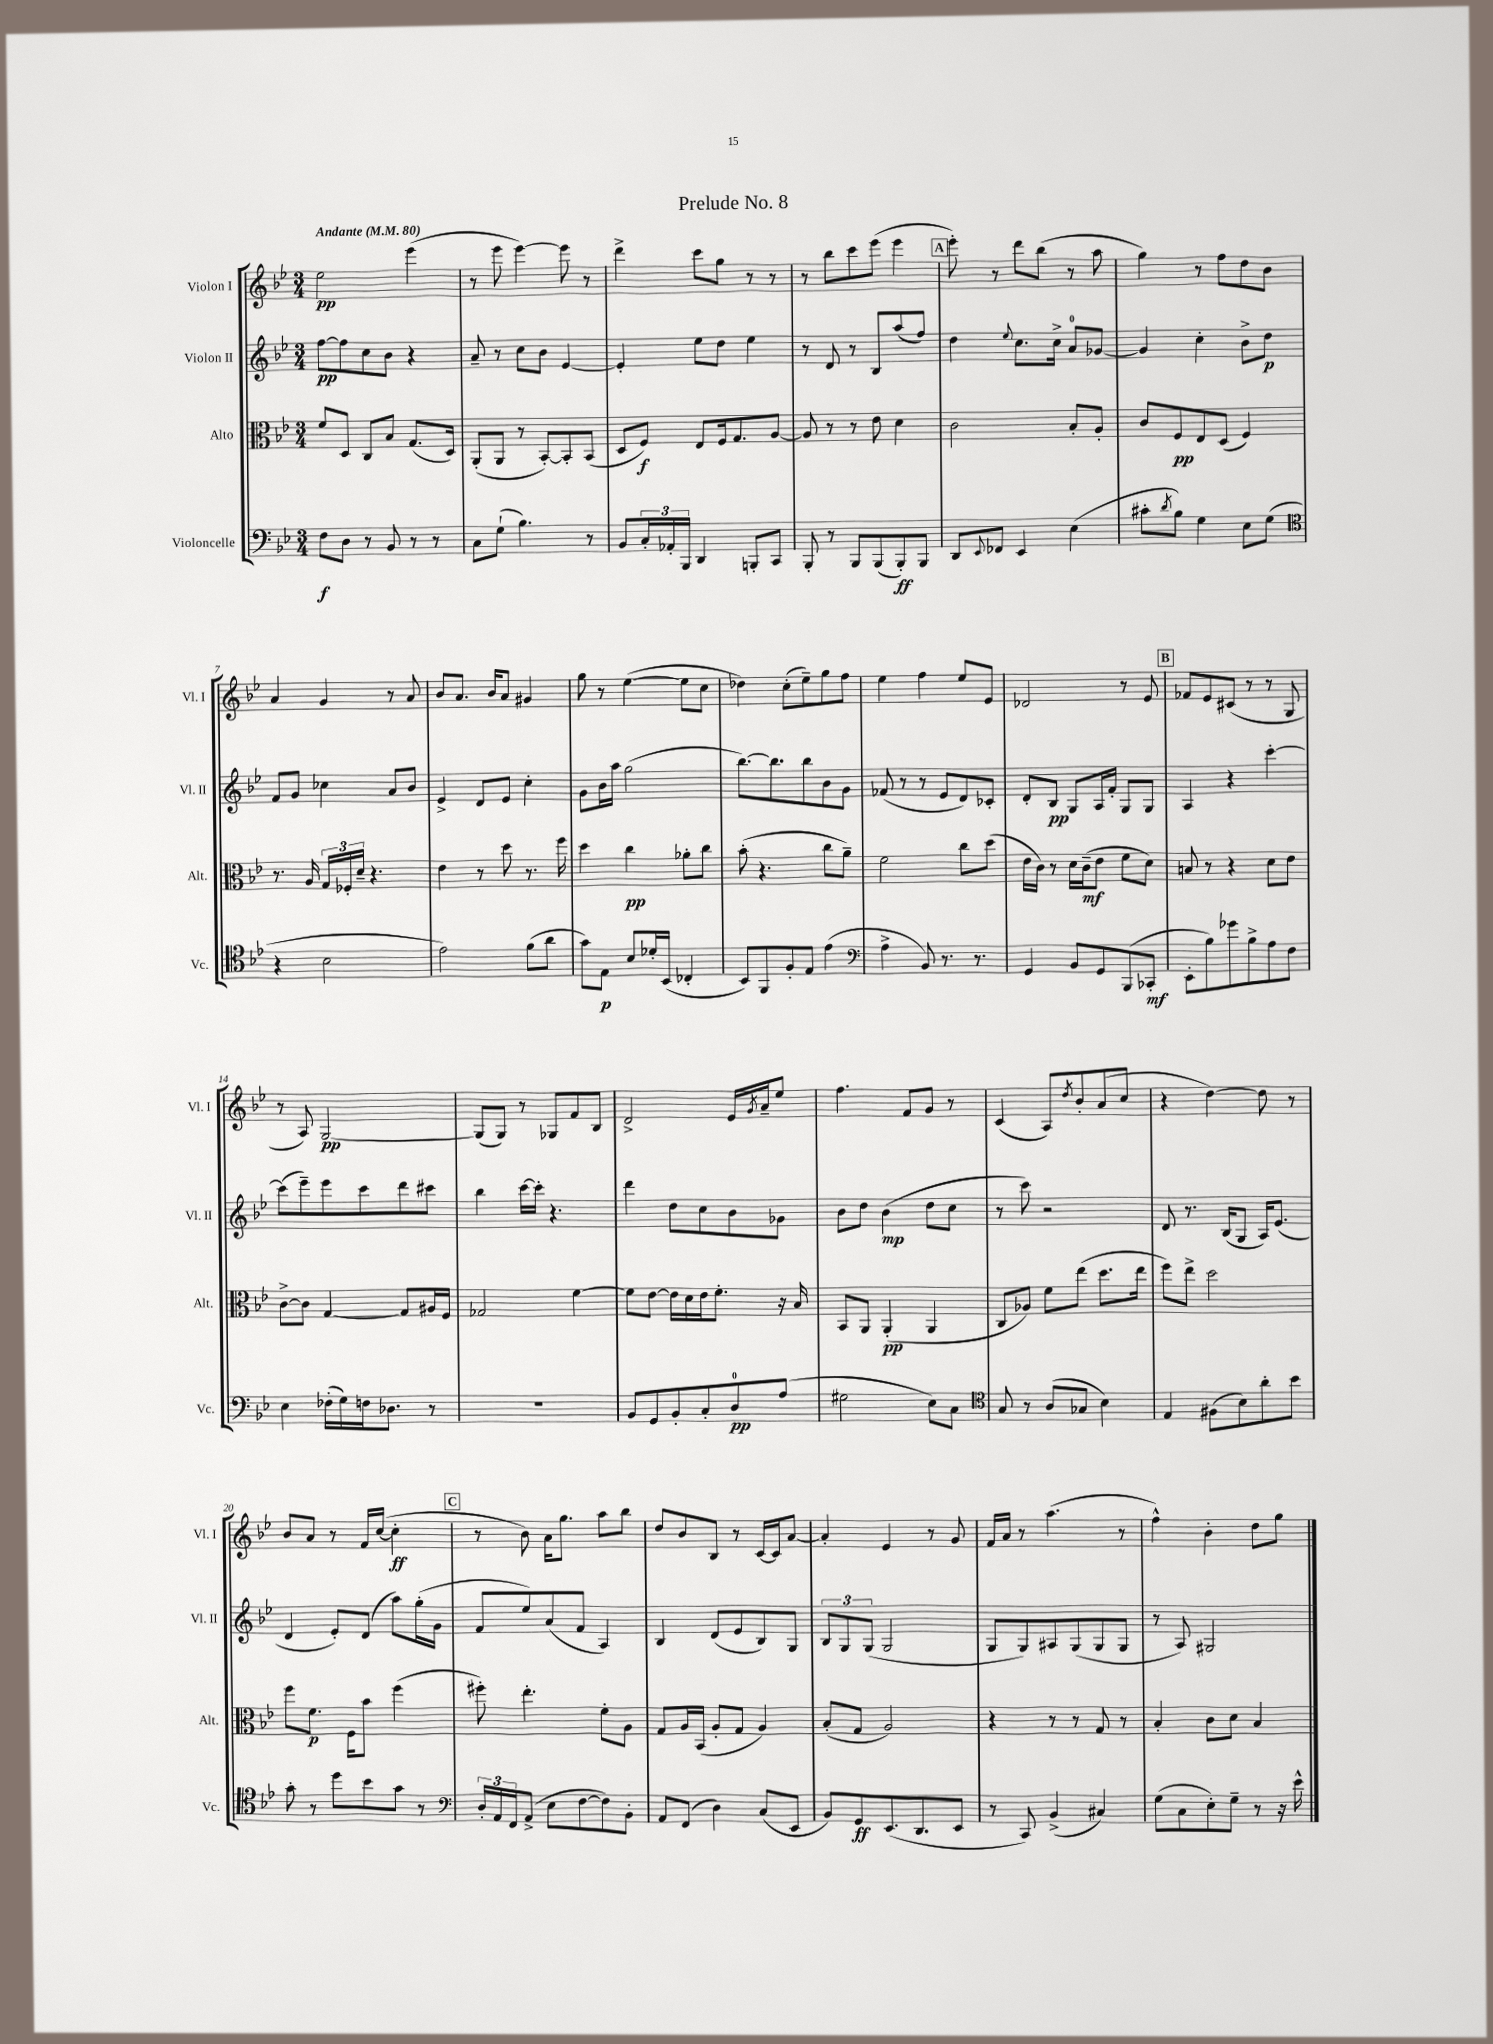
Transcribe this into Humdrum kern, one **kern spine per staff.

**kern	**dynam	**kern	**dynam	**kern	**dynam	**kern	**dynam
*part4	*part4	*part3	*part3	*part2	*part2	*part1	*part1
*staff4	*staff4	*staff3	*staff3	*staff2	*staff2	*staff1	*staff1
*I"Violoncelle	*	*I"Alto	*	*I"Violon II	*	*I"Violon I	*
*I'Vc.	*	*I'Alt.	*	*I'Vl. II	*	*I'Vl. I	*
*clefF4	*	*clefC3	*	*clefG2	*	*clefG2	*
*k[b-e-]	*	*k[b-e-]	*	*k[b-e-]	*	*k[b-e-]	*
*M3/4	*	*M3/4	*	*M3/4	*	*M3/4	*
*MM80	*	*MM80	*	*MM80	*	*MM80	*
=1	=1	=1	=1	=1	=1	=1	=1
!	!	!	!	!	!	!LO:TX:a:B:t=Andante	!
8F\L	f	8f/L	.	[8ff\L	pp	2ee-\	pp
8D\J	.	8D/J	.	8ff\]	.	.	.
8r	.	8C/L	.	8cc\	.	.	.
8BB-/	.	8B-/J	.	8b-\J	.	.	.
8r	.	(8.G/L	.	4r	.	(4eee-\	.
8r	.	.	.	.	.	.	.
.	.	16D/Jk)	.	.	.	.	.
=2	=2	=2	=2	=2	=2	=2	=2
8C\L	.	(8AA'/L	.	8a~/	.	8r	.
(8G`\J	.	8AA/J	.	8r	.	8eee-\	.
4.B-\)	.	8r	.	8cc\L	.	[4eee-\)	.
.	.	[8BB-'/L)	.	8b-\J	.	.	.
.	.	8BB-'/]	.	[4e-/	.	8eee-\]	.
8r	.	(8BB-/J	.	.	.	8r	.
=3	=3	=3	=3	=3	=3	=3	=3
8BB-/L	.	8D/L	.	4e-'/]	.	4ddd^\	.
24C'/L	.	8F/J)	f	.	.	.	.
24AA-X'/	.	.	.	.	.	.	.
24BBB-/JJ	.	.	.	.	.	.	.
4DD/	.	8E-/L	.	8ee-\L	.	8ccc\L	.
.	.	16F/k	.	8dd\J	.	8gg\J	.
.	.	8.G/	.	.	.	.	.
8BBBn'/L	.	.	.	4ee-\	.	8r	.
8CC/J	.	[8A/J	.	.	.	8r	.
=4	=4	=4	=4	=4	=4	=4	=4
8BBB-'/	.	8A/]	.	8r	.	8r	.
8r	.	8r	.	8d/	.	8bb-\L	.
8BBB-/L	.	8r	.	8r	.	8ccc\	.
(8BBB-/	.	8e-\	.	8B-/L	.	(8eee-\J	.
8BBB-'/)	ff	4d\	.	(8aa/	.	4eee-\	.
8BBB-/J	.	.	.	8ff/J)	.	.	.
!!LO:REH:place=s1:t=A
=5	=5	=5	=5	=5	=5	=5	=5
8DD/L	.	2c\	.	4dd\	.	8eee-'\)	.
8qqEE-/	.	.	.	.	.	.	.
8FF-X/J	.	.	.	.	.	8r	.
.	.	.	.	8qqee-/	.	.	.
4EE-/	.	.	.	8.cc\L	.	8ddd\L	.
.	.	.	.	.	.	(8bb-\J	.
.	.	.	.	16cc^\Jk	.	.	.
(4E-\	.	8B-'/L	.	8a/L	.	8r	.
.	.	8A'/J	.	[8g-X/J	.	8aa\	.
=6	=6	=6	=6	=6	=6	=6	=6
8c#X'\L	.	8c/L	.	4g-/]	.	4gg\)	.
8qd/	.	.	.	.	.	.	.
8B-\J)	.	8F/	pp	.	.	.	.
4G\	.	8E-/	.	4cc'\	.	8r	.
.	.	(8D/J	.	.	.	8ff\L	.
8E-\L	.	4F/)	.	8b-^\L	.	8dd\	.
(8G\J	.	.	.	8dd\J	p	8b-\J	.
!!LO:LB:g=z
=7	=7	=7	=7	=7	=7	=7	=7
*clefC4	*	*	*	*	*	*	*
4r	.	8.r	.	8f/L	.	4a/	.
.	.	.	.	8g/J	.	.	.
.	.	16A/	.	.	.	.	.
2B-\	.	24G/LL	.	4cc-X\	.	4g/	.
.	.	24F-X'/	.	.	.	.	.
.	.	24d~/JJ	.	.	.	.	.
.	.	4.r	.	.	.	.	.
.	.	.	.	8a/L	.	8r	.
.	.	.	.	8b-/J	.	8a/	.
=8	=8	=8	=8	=8	=8	=8	=8
2e-\)	.	4e-\	.	4e-^/	.	8b-/L	.
.	.	.	.	.	.	8.a/J	.
.	.	8r	.	8d/L	.	.	.
.	.	.	.	.	.	16b-/KL	.
.	.	8dd\	.	8e-/J	.	8a/J	.
(8f\L	.	8.r	.	4cc'\	.	4g#X/	.
8a\J	.	.	.	.	.	.	.
.	.	16ff\	.	.	.	.	.
=9	=9	=9	=9	=9	=9	=9	=9
8g\L)	.	4dd\	.	8g\L	.	8gg\	.
8E-\J	p	.	.	16b-\L	.	8r	.
.	.	.	.	16aa\JJ	.	.	.
8B-/L	.	4cc\	pp	(2gg\	.	([4ee-\	.
16d-X'/L	.	.	.	.	.	.	.
(16BB-/JJ	.	.	.	.	.	.	.
4C-X'/	.	8a-X'\L	.	.	.	8ee-\L]	.
.	.	8cc\J	.	.	.	8cc\J	.
=10	=10	=10	=10	=10	=10	=10	=10
8BB-/L)	.	(8b-'\	.	[8.bb-\L)	.	4dd-X\)	.
8FF/	.	4.r	.	.	.	.	.
.	.	.	.	8.bb-\]	.	.	.
8F'/	.	.	.	.	.	(8cc'\L	.
8E-/J	.	.	.	8bb-\	.	8ee-~\)	.
(4e-\	.	8cc\L	.	8b-\	.	8gg\	.
.	.	8a~\J)	.	8g\J	.	8ff\J	.
=11	=11	=11	=11	=11	=11	=11	=11
*clefF4	*	*	*	*	*	*	*
4A^\	.	2f\	.	(8f-X/	.	4ee-\	.
.	.	.	.	8r	.	.	.
8BB-/)	.	.	.	8r	.	4ff\	.
8.r	.	.	.	8e-/L	.	.	.
.	.	8cc\L	.	8d/)	.	8ee-/L	.
8.r	.	.	.	.	.	.	.
.	.	(8dd\J	.	8c-X'/J	.	8e-/J	.
=12	=12	=12	=12	=12	=12	=12	=12
4GG/	.	16e-\LL	.	8d'/L	.	2d-X/	.
.	.	16c\JJ)	.	.	.	.	.
.	.	8r	.	8B-/J	pp	.	.
8BB-/L	.	16d\LL	.	8G/L	.	.	.
.	.	(16c~\J	mf	.	.	.	.
8GG/	.	8e-\J	.	16A/L	.	.	.
.	.	.	.	16f'/JJ	.	.	.
(8BBB-/	.	8f\L	.	8G/L	.	8r	.
8CC-X'/J	mf	8d\J)	.	8G/J	.	8e-/	.
!!LO:REH:place=s1:t=B
=13	=13	=13	=13	=13	=13	=13	=13
8EE-'\L	.	8Bn/	.	4A/	.	8f-X/L	.
8B-\)	.	8r	.	.	.	8e-/	.
8g-X\	.	4r	.	4r	.	(8c#X/J	.
8B-^\	.	.	.	.	.	8r	.
8A\	.	8d\L	.	[4ccc'\	.	8r	.
8F\J	.	8e-\J	.	.	.	8G/	.
!!LO:LB:g=z
=14	=14	=14	=14	=14	=14	=14	=14
4E-\	.	[8c^\L	.	(8ccc\L]	.	8r	.
.	.	8c\J]	.	8eee-~\)	.	8A/)	.
(16F-X'\LL	.	[4G/	.	8eee-\	.	[2G/	pp
16G\)	.	.	.	.	.	.	.
16Fn\J	.	.	.	8ccc\	.	.	.
8.D-X\J	.	.	.	.	.	.	.
.	.	8G/L]	.	8ddd\	.	.	.
8r	.	16A#X/L	.	8ccc#X\J	.	.	.
.	.	16F/JJ	.	.	.	.	.
=15	=15	=15	=15	=15	=15	=15	=15
2.r	.	2G-X/	.	4bb-\	.	(8G/L]	.
.	.	.	.	.	.	8G/J)	.
.	.	.	.	[16ccc\LL	.	8r	.
.	.	.	.	16ccc'\JJ]	.	.	.
.	.	.	.	4.r	.	8G-X/L	.
.	.	[4f\	.	.	.	8f/	.
.	.	.	.	.	.	8B-/J	.
=16	=16	=16	=16	=16	=16	=16	=16
8BB-/L	.	8f\L]	.	4ddd\	.	2d^/	.
8GG/	.	[8e-\J	.	.	.	.	.
8BB-'/	.	16e-\LL]	.	8dd\L	.	.	.
.	.	16d\	.	.	.	.	.
8C'/	.	16e-\J	.	8cc\	.	.	.
.	.	8.f'\J	.	.	.	.	.
8D/	pp	.	.	8b-\	.	16e-/LL	.
.	.	.	.	.	.	8qg/	.
.	.	.	.	.	.	16a~/J	.
(8A/J	.	16r	.	8g-X\J	.	8ee-/J	.
.	.	16B-/	.	.	.	.	.
=17	=17	=17	=17	=17	=17	=17	=17
2G#X\	.	8BB-/L	.	8b-\L	.	4.ff\	.
.	.	8AA/J	.	8dd\J	.	.	.
.	.	(4AA'/	pp	(4b-\	mp	.	.
.	.	.	.	.	.	8f/L	.
8E-\L)	.	4AA/	.	8dd\L	.	8g/J	.
8C\J	.	.	.	8cc\J	.	8r	.
=18	=18	=18	=18	=18	=18	=18	=18
*clefC4	*	*	*	*	*	*	*
8G/	.	8C/L	.	8r	.	(4c/	.
8r	.	8A-X/J)	.	8ccc\)	.	.	.
(8A/L	.	8f\L	.	2r	.	8A/L)	.
.	.	.	.	.	.	8qdd/	.
8G-X/J	.	(8ee-\J	.	.	.	8b-'/	.
4B-\)	.	8.dd\L	.	.	.	(8a/	.
.	.	.	.	.	.	8cc/J	.
.	.	16ee-\Jk	.	.	.	.	.
=19	=19	=19	=19	=19	=19	=19	=19
4E-/	.	8ff\L)	.	8d/	.	4r	.
.	.	8ee-^\J	.	8.r	.	.	.
(8F#X\L	.	2dd\	.	.	.	[4dd\)	.
.	.	.	.	(16B-/KL	.	.	.
8B-\)	.	.	.	8G/J	.	.	.
8a'\	.	.	.	16A/KL)	.	8dd\]	.
.	.	.	.	(8.e-/J	.	.	.
8b-\J	.	.	.	.	.	8r	.
!!LO:LB:g=z
=20	=20	=20	=20	=20	=20	=20	=20
8g'\	.	8ff\L	.	4d/	.	8b-/L	.
8r	.	8.f\J	p	.	.	8a/J	.
8dd\L	.	.	.	8e-'/L)	.	8r	.
.	.	16F\KL	.	.	.	.	.
8b-\	.	8b-\J	.	(8d/J	.	16f/LL	.
.	.	.	.	.	.	([16cc/JJ	.
8g\J	.	(4ff\	.	8aa\L)	.	4cc'\]	ff
8r	.	.	.	(16gg'\L	.	.	.
.	.	.	.	16g\JJ	.	.	.
!!LO:REH:place=s1:t=C
=21	=21	=21	=21	=21	=21	=21	=21
*clefF4	*	*	*	*	*	*	*
24D'/LL	.	8ff#X'\)	.	8f/L	.	8r	.
24AA/	.	.	.	.	.	.	.
24FF/J	.	.	.	.	.	.	.
(8AA^/J	.	4.ee-'\	.	8ee-/)	.	8b-\)	.
8E-\L	.	.	.	(8a/	.	16a\KL	.
.	.	.	.	.	.	8.gg\J	.
[8F\	.	.	.	8f/J	.	.	.
8F\])	.	8f'\L	.	4A/)	.	8aa\L	.
8BB-'\J	.	8A\J	.	.	.	8bb-\J	.
=22	=22	=22	=22	=22	=22	=22	=22
8AA/L	.	8G/L	.	4B-/	.	8dd/L	.
(8FF/J	.	16A/L	.	.	.	8b-/	.
.	.	(16BB-/JJ	.	.	.	.	.
4D\)	.	8A'/L	.	(8d/L	.	8B-/J	.
.	.	8G/J	.	8e-/	.	8r	.
(8C/L	.	4A/)	.	8B-/)	.	[16c/LL	.
.	.	.	.	.	.	16c/J]	.
8EE-/J	.	.	.	8G/J	.	[8a/J	.
=23	=23	=23	=23	=23	=23	=23	=23
8BB-/L)	.	(8B-'/L	.	12B-/L	.	4a'/]	.
.	.	.	.	12G/	.	.	.
8GG/	ff	8G/J	.	.	.	.	.
.	.	.	.	(12G/J	.	.	.
(8.EE-/	.	2A/)	.	2G/	.	4e-/	.
8.DD/	.	.	.	.	.	.	.
.	.	.	.	.	.	8r	.
8EE-/J	.	.	.	.	.	8g/	.
=24	=24	=24	=24	=24	=24	=24	=24
8r	.	4r	.	8G/L	.	16f/LL	.
.	.	.	.	.	.	16a/JJ	.
8CC/)	.	.	.	8G/)	.	8r	.
(4BB-^/	.	8r	.	8A#X/	.	(4.aa\	.
.	.	8r	.	(8G/	.	.	.
4C#X/)	.	8G/	.	8G/	.	.	.
.	.	8r	.	8G/J	.	8r	.
=25	=25	=25	=25	=25	=25	=25	=25
(8G\L	.	4B-'/	.	8r	.	4ff^^\)	.
8C\	.	.	.	8A/)	.	.	.
8E-'\)	.	8c\L	.	2G#X/	.	4b-'\	.
8G~\J	.	8d\J	.	.	.	.	.
8r	.	4B-/	.	.	.	8dd\L	.
16r	.	.	.	.	.	8gg\J	.
16e-^^\	.	.	.	.	.	.	.
==	==	==	==	==	==	==	==
*-	*-	*-	*-	*-	*-	*-	*-
